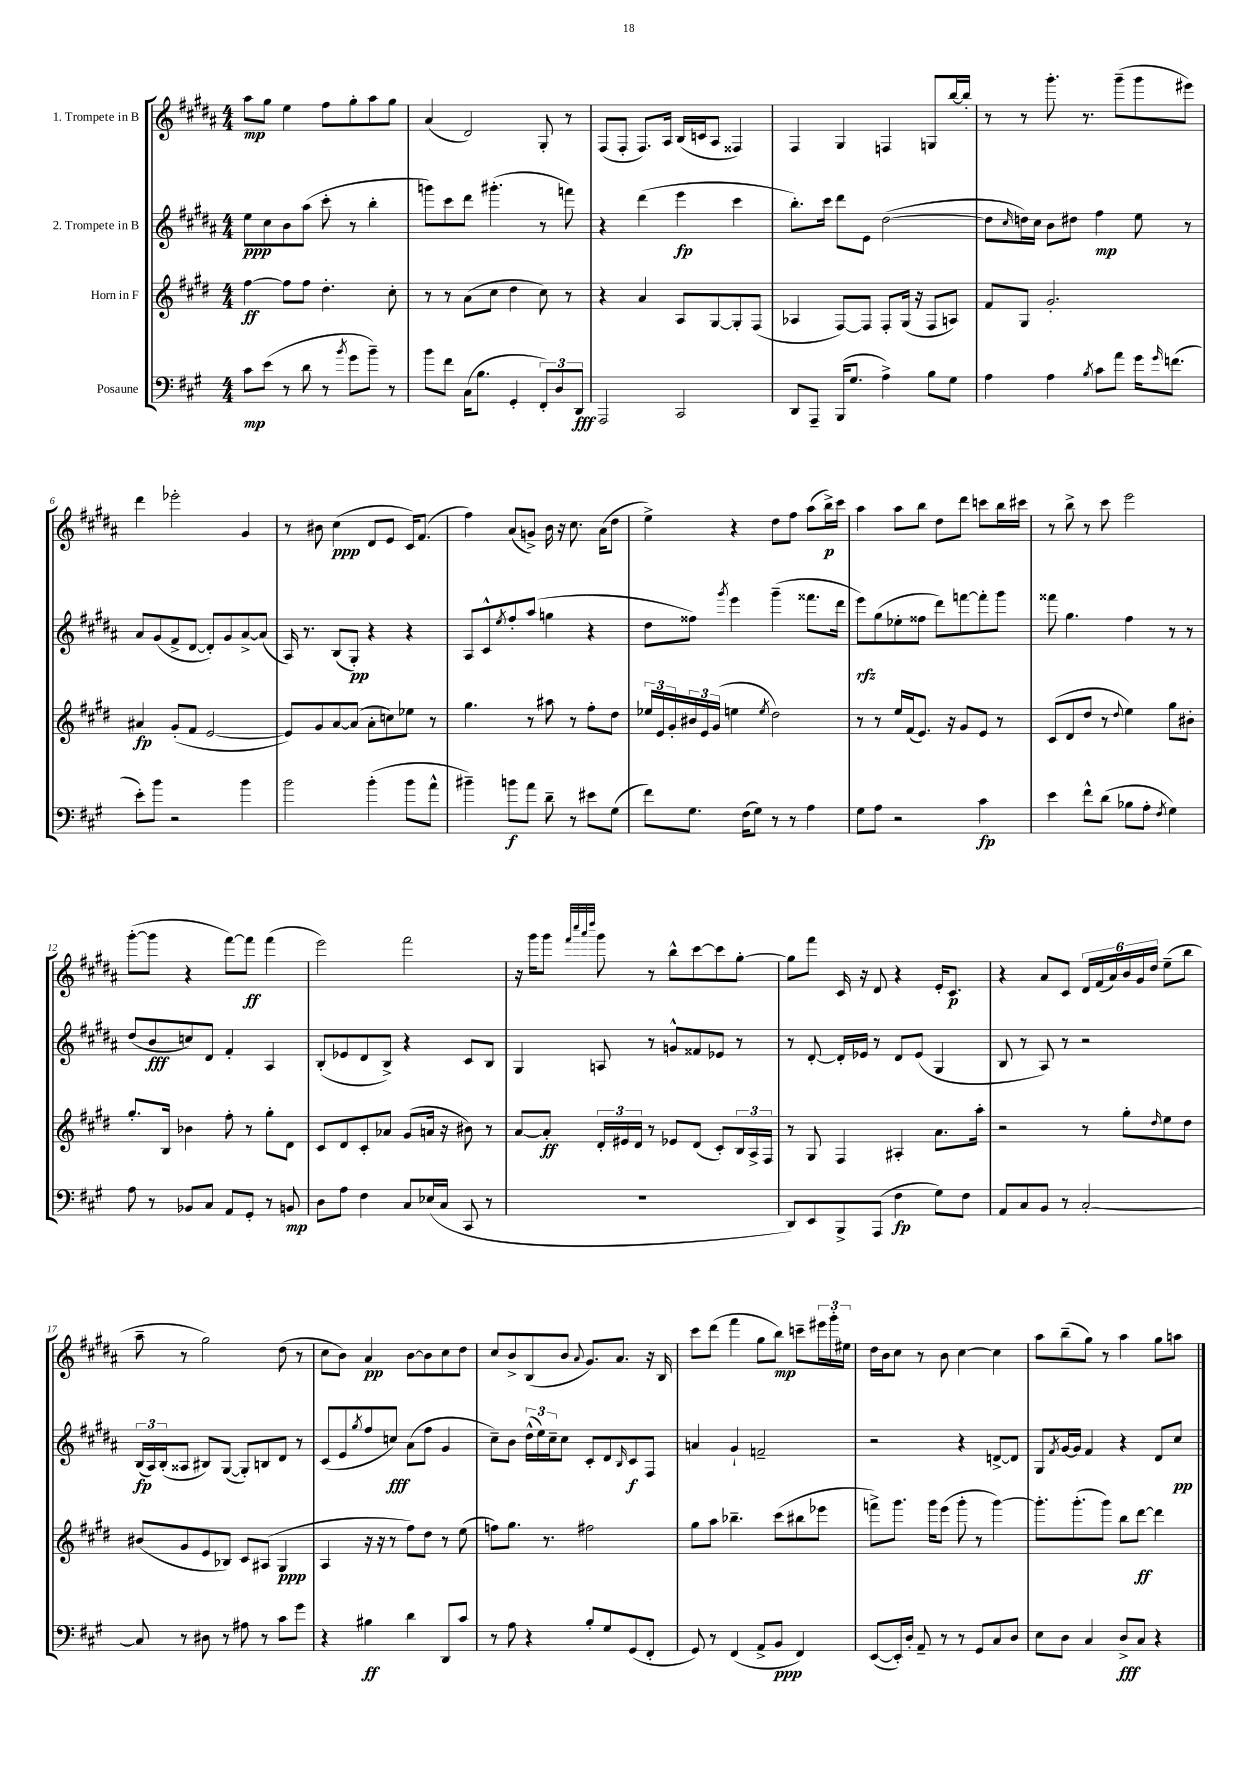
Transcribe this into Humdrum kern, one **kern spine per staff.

**kern	**dynam	**kern	**dynam	**kern	**dynam	**kern	**dynam
*part4	*part4	*part3	*part3	*part2	*part2	*part1	*part1
*staff4	*staff4	*staff3	*staff3	*staff2	*staff2	*staff1	*staff1
*I"Posaune	*	*I"Horn in F	*	*I"2. Trompete in B	*	*I"1. Trompete in B	*
*clefF4	*	*clefG2	*	*clefG2	*	*clefG2	*
*k[f#c#g#]	*	*k[f#c#g#d#]	*	*k[f#c#g#d#a#]	*	*k[f#c#g#d#a#]	*
*M4/4	*	*M4/4	*	*M4/4	*	*M4/4	*
=1	=1	=1	=1	=1	=1	=1	=1
8c#\L	mp	[4ff#\	ff	8ee\L	ppp	8aa#\L	mp
(8e\J	.	.	.	8cc#\	.	8gg#\J	.
8r	.	8ff#\L]	.	8b\	.	4ee\	.
8d\	.	8ff#\J	.	(8aa#\J	.	.	.
8r	.	4.dd#'\	.	8ccc#'\	.	8ff#\L	.
8qb/	.	.	.	.	.	.	.
8g#\L	.	.	.	8r	.	8gg#'\	.
8b~\J)	.	.	.	4bb'\	.	8aa#\	.
8r	.	8cc#'\	.	.	.	8gg#\J	.
=2	=2	=2	=2	=2	=2	=2	=2
8b\L	.	8r	.	8gggn\L)	.	(4a#/	.
8f#\J	.	8r	.	8ccc#\	.	.	.
(16C#\KL	.	(8a\L	.	8ddd#\J	.	2d#/)	.
8.B\J	.	.	.	.	.	.	.
.	.	8cc#\J	.	(4.ggg#X'\	.	.	.
4GG#'/	.	4dd#\	.	.	.	.	.
12FF#'/L)	.	8cc#\)	.	8r	.	8G#'/	.
12D/	.	.	.	.	.	.	.
.	.	8r	.	8fffn\)	.	8r	.
12DD/J	fff	.	.	.	.	.	.
=3	=3	=3	=3	=3	=3	=3	=3
2AAA/	.	4r	.	4r	.	(8F#/L	.
.	.	.	.	.	.	8F#'/J	.
.	.	4a/	.	(4ddd#\	.	8.F#/L)	.
.	.	.	.	.	.	16A#/Jk	.
2CC#/	.	8A/L	.	4eee\	fp	(16B/LL	.
.	.	.	.	.	.	16cn/J	.
.	.	[8G#/	.	.	.	8A#/J	.
.	.	8G#'/]	.	4ccc#\	.	4F##X/)	.
.	.	(8F#/J	.	.	.	.	.
=4	=4	=4	=4	=4	=4	=4	=4
8DD/L	.	4A-X/	.	8.bb'\L)	.	4F#/	.
8AAA~/J	.	.	.	.	.	.	.
.	.	.	.	16ccc#\Jk	.	.	.
(16BBB/KL	.	[8F#/L)	.	8ddd#\L	.	4G#/	.
8.G#/J	.	.	.	.	.	.	.
.	.	8F#/J]	.	8e\J	.	.	.
4A^\)	.	8F#'/L	.	([2dd#\	.	4Fn/	.
.	.	(16G#/Jk	.	.	.	.	.
.	.	16r	.	.	.	.	.
8B\L	.	8F#/L	.	.	.	8Gn/L	.
8G#\J	.	8An/J)	.	.	.	[16bb/L	.
.	.	.	.	.	.	16bb'/JJ]	.
=5	=5	=5	=5	=5	=5	=5	=5
4A\	.	8f#/L	.	8dd#\L]	.	8r	.
.	.	.	.	16qqcc#/	.	.	.
.	.	8G#/J	.	16ddn\L)	.	8r	.
.	.	.	.	16cc#\JJ	.	.	.
4A\	.	2.g#'/	.	8b\L	.	8.ggg#'\	.
.	.	.	.	8dd#X\J	.	.	.
.	.	.	.	.	.	8.r	.
8qB/	.	.	.	.	.	.	.
8c#\L	.	.	.	4ff#\	mp	.	.
8a\J	.	.	.	.	.	(8ggg#~\L	.
16g#\KL	.	.	.	8ee\	.	8ggg#\	.
16qqg#/	.	.	.	.	.	.	.
(8.fn\J	.	.	.	.	.	.	.
.	.	.	.	8r	.	8eee#X\J)	.
!!LO:LB:g=z
=6	=6	=6	=6	=6	=6	=6	=6
8e'\L)	.	4a#X/	fp	8a#/L	.	4ddd#\	.
8b\J	.	.	.	(8g#/	.	.	.
2r	.	(8g#'/L	.	8f#^/	.	2eee-X'\	.
.	.	8f#/J	.	[8d#/J	.	.	.
.	.	[2e/	.	8d#'/L])	.	.	.
.	.	.	.	8g#/	.	.	.
4b\	.	.	.	[8a#^/	.	4g#/	.
.	.	.	.	(8a#/J]	.	.	.
=7	=7	=7	=7	=7	=7	=7	=7
2b\	.	8e/L])	.	16A#/)	.	8r	.
.	.	.	.	8.r	.	.	.
.	.	8g#/	.	.	.	8b#X\	.
.	.	[8a/	.	(8B/L	.	(4cc#\	ppp
.	.	(8a/J]	.	8G#'/J)	pp	.	.
(4b'\	.	8a'\L	.	4r	.	8d#/L	.
.	.	8ccn\)	.	.	.	8e/J	.
8b\L	.	8ee-X\J	.	4r	.	16c#/KL)	.
.	.	.	.	.	.	(8.f#/J	.
8a^^\J	.	8r	.	.	.	.	.
=8	=8	=8	=8	=8	=8	=8	=8
4b#X~\)	.	4.gg#\	.	8A#/L	.	4ff#\)	.
.	.	.	.	8c#^^/	.	.	.
.	.	.	.	8qee/	.	.	.
8bn\L	f	.	.	8ff#'/	.	(8a#/L	.
8a\J	.	8r	.	(8aa#/J	.	8gn^/J)	.
8d~\	.	8aa#X\	.	4ggn\	.	16b\	.
.	.	.	.	.	.	16r	.
8r	.	8r	.	.	.	8.cc#\	.
8e#X\L	.	8ff#'\L	.	4r	.	.	.
.	.	.	.	.	.	(16a#\KL	.
(8G#\J	.	8dd#\J	.	.	.	8dd#\J	.
=9	=9	=9	=9	=9	=9	=9	=9
8f#\L)	.	24ee-X/LL	.	8dd#\L	.	4ee^\)	.
.	.	24e/	.	.	.	.	.
.	.	24g#'/	.	.	.	.	.
8.G#\J	.	24b#X/	.	8ff##X\J)	.	.	.
.	.	24e/	.	.	.	.	.
.	.	(24g#/JJ	.	.	.	.	.
.	.	.	.	8qggg#/	.	.	.
.	.	4een\	.	4eee\	.	4r	.
(16F#\KL	.	.	.	.	.	.	.
8G#\J)	.	.	.	.	.	.	.
.	.	8qee/	.	.	.	.	.
8r	.	2dd#\)	.	(4ggg#~\	.	8dd#\L	.
8r	.	.	.	.	.	8ff#\J	.
4A\	.	.	.	8.fff##X\L	.	(8aa#\L	.
.	.	.	.	.	.	16bb^\L)	p
.	.	.	.	16ddd#\Jk	.	16ccc#\JJ	.
=10	=10	=10	=10	=10	=10	=10	=10
8G#\L	.	8r	.	8eee\L)	rfz	4aa#\	.
8A\J	.	8r	.	(8gg#\	.	.	.
2r	.	16ee/LL	.	8ee-X'\	.	8aa#\L	.
.	.	(16f#/J	.	.	.	.	.
.	.	8.e/J)	.	8ff##X\J	.	8bb\J	.
.	.	.	.	8ddd#\L)	.	8dd#\L	.
.	.	16r	.	.	.	.	.
.	.	8g#/L	.	[8fffn\	.	8ddd#\J	.
4c#\	fp	8e/J	.	8fff'\]	.	8cccn\L	.
.	.	8r	.	8ggg#\J	.	16bb\L	.
.	.	.	.	.	.	16ccc#X\JJ	.
=11	=11	=11	=11	=11	=11	=11	=11
4e\	.	(8c#/L	.	8fff##X\	.	8r	.
.	.	8d#/	.	4.gg#\	.	8bb^\	.
8f#^^\L	.	8dd#/J	.	.	.	8r	.
(8d\J	.	8r	.	.	.	8ccc#\	.
.	.	8qqdd#/	.	.	.	.	.
8B-X\L	.	4ee\)	.	4ff#\	.	2eee\	.
8A'\J	.	.	.	.	.	.	.
8qF#/	.	.	.	.	.	.	.
4G#\)	.	8gg#\L	.	8r	.	.	.
.	.	8b#X'\J	.	8r	.	.	.
!!LO:LB:g=z
=12	=12	=12	=12	=12	=12	=12	=12
8A\	.	8.gg#'/L	.	(8dd#/L	.	([8ggg#'\L	.
8r	.	.	.	8b/	fff	8ggg#\J]	.
.	.	16B/Jk	.	.	.	.	.
8BB-X/L	.	4b-X\	.	8ccn/)	.	4r	.
8C#/J	.	.	.	8d#/J	.	.	.
8AA/L	.	8ff#'\	.	4f#'/	.	[8fff#\L)	.
8GG#'/J	.	8r	.	.	.	8fff#\J]	ff
8r	.	8gg#'\L	.	4A#/	.	(4fff#\	.
8BBn/	mp	8d#\J	.	.	.	.	.
=13	=13	=13	=13	=13	=13	=13	=13
8D\L	.	8c#/L	.	(8B'/L	.	2eee\)	.
8A\J	.	8d#/	.	8e-X/	.	.	.
4F#\	.	8c#'/	.	8d#/	.	.	.
.	.	8a-X/J	.	8B^/J)	.	.	.
8C#/L	.	(8g#/L	.	4r	.	2fff#\	.
(16E-X/L	.	16an/Jk	.	.	.	.	.
16C#/JJ	.	16r	.	.	.	.	.
8CC#/	.	8b#X\)	.	8c#/L	.	.	.
8r	.	8r	.	8B/J	.	.	.
=14	=14	=14	=14	=14	=14	=14	=14
1r	.	[8a/L	.	4G#/	.	16r	.
.	.	.	.	.	.	16ggg#\KL	.
.	.	8a'/J]	ff	.	.	8ggg#\J	.
.	.	.	.	.	.	32qqfff#/LLL	.
.	.	.	.	.	.	32qqcccc#/	.
.	.	.	.	.	.	32qqaaa#/	.
.	.	.	.	.	.	32qqdddd#/JJJ	.
.	.	24d#'/LL	.	8An/	.	8ggg#\	.
.	.	24e#X/	.	.	.	.	.
.	.	24d#/JJ	.	.	.	.	.
.	.	8r	.	8r	.	8r	.
.	.	8e-X/L	.	8gn^^/L	.	8bb^^\L	.
.	.	(8d#/J	.	8f##X/	.	[8ccc#\	.
.	.	8c#'/L)	.	8e-X/J	.	8ccc#\]	.
.	.	24B/L	.	8r	.	[8gg#'\J	.
.	.	24A^/	.	.	.	.	.
.	.	24F#/JJ	.	.	.	.	.
=15	=15	=15	=15	=15	=15	=15	=15
8DD/L)	.	8r	.	8r	.	8gg#\L]	.
8EE/	.	8G#/	.	[8d#'/	.	8fff#\J	.
8BBB^/	.	4F#/	.	16d#'/LL]	.	16c#/	.
.	.	.	.	16e-X/JJ	.	16r	.
(8AAA/J	.	.	.	8r	.	8d#/	.
4F#\	fp	4A#X'/	.	8d#/L	.	4r	.
.	.	.	.	(8e-/J	.	.	.
8G#\L)	.	8.a\L	.	4G#/	.	16e'/KL	.
.	.	.	.	.	.	8.c#/J	p
8F#\J	.	.	.	.	.	.	.
.	.	16aa'\Jk	.	.	.	.	.
=16	=16	=16	=16	=16	=16	=16	=16
8AA/L	.	2r	.	8B/	.	4r	.
8C#/	.	.	.	8r	.	.	.
8BB/J	.	.	.	8A#/)	.	8a#/L	.
8r	.	.	.	8r	.	8c#/J	.
[2C#'/	.	8r	.	2r	.	24d#/LL	.
.	.	.	.	.	.	(24f#/	.
.	.	.	.	.	.	24a#/)	.
.	.	8gg#'\L	.	.	.	24b/	.
.	.	.	.	.	.	24g#/	.
.	.	.	.	.	.	24dd#/JJ	.
.	.	16qqdd#/	.	.	.	.	.
.	.	8ee\	.	.	.	(8ee~\L	.
.	.	8dd#\J	.	.	.	8bb\J	.
!!LO:LB:g=z
=17	=17	=17	=17	=17	=17	=17	=17
8C#/]	.	(8b#X/L	.	(24B/LL	fp	8aa#~\	.
.	.	.	.	24A#/)	.	.	.
.	.	.	.	(24B'/J	.	.	.
8r	.	8g#/	.	8A##X/J	.	8r	.
8D#X\	.	8e/	.	8B#X/L)	.	2gg#\)	.
8r	.	8B-X/J)	.	([8G#/J	.	.	.
8A#X\	.	8c#/L	.	8G#'/L])	.	.	.
8r	.	(8A#X/J	.	8Bn/	.	.	.
8c#\L	.	4G#/	ppp	8d#/J	.	(8dd#\	.
8g#\J	.	.	.	8r	.	8r	.
=18	=18	=18	=18	=18	=18	=18	=18
4r	.	4A/	.	(8c#/L	.	8cc#\L	.
.	.	.	.	8e/	.	8b\J)	.
.	.	.	.	8qgg#/	.	.	.
4B#X\	ff	16r	.	8ff#/	.	4a#/	pp
.	.	16r	.	.	.	.	.
.	.	8r	.	8ccn/J)	fff	.	.
4d\	.	8ff#\L)	.	(8a#\L	.	[8b\L	.
.	.	8dd#\J	.	8ff#\J	.	8b\]	.
8DD/L	.	8r	.	4g#/	.	8cc#\	.
8c#/J	.	(8ee\	.	.	.	8dd#\J	.
=19	=19	=19	=19	=19	=19	=19	=19
8r	.	8ffn\L)	.	8cc#~\L)	.	8cc#/L	.
8A\	.	8.gg#\J	.	8b\J	.	8b^/	.
4r	.	.	.	(24dd#^^\LL	.	(8B/	.
.	.	.	.	24ee\)	.	.	.
.	.	8.r	.	.	.	.	.
.	.	.	.	24cc#~\J	.	.	.
.	.	.	.	8cc#\J	.	8b/J	.
.	.	.	.	.	.	8qqa#/	.
8B'/L	.	2ff#X\	.	8c#'/L	.	8.g#/L)	.
8G#/	.	.	.	8d#/	.	.	.
.	.	.	.	.	.	8.a#/J	.
.	.	.	.	16qqB/	.	.	.
(8GG#/	.	.	.	8c#/	f	.	.
8FF#'/J	.	.	.	8F#/J	.	16r	.
.	.	.	.	.	.	16B/	.
=20	=20	=20	=20	=20	=20	=20	=20
8GG#/)	.	8gg#\L	.	4an/	.	8ccc#\L	.
8r	.	8aa\J	.	.	.	(8ddd#\J	.
(4FF#/	.	4.bb-X~\	.	4g#`/	.	4fff#\	.
8AA^/L	.	.	.	2fn~/	.	8gg#\L	.
8BB/J	ppp	(8ccc#\L	.	.	.	8bb\J)	mp
4FF#/)	.	8bb#X\	.	.	.	8cccn~\L	.
.	.	8eee-X\J	.	.	.	24eee#X\L	.
.	.	.	.	.	.	24ggg#'\	.
.	.	.	.	.	.	24ee#X\JJ	.
=21	=21	=21	=21	=21	=21	=21	=21
([8EE/L	.	8fffn^\L)	.	2r	.	16dd#\LL	.
.	.	.	.	.	.	16b\J	.
16EE'/L])	.	8.ggg#\J	.	.	.	8cc#\J	.
16D'/JJ	.	.	.	.	.	.	.
8AA~/	.	.	.	.	.	8r	.
.	.	16ggg#\KL	.	.	.	.	.
8r	.	(8eee\J	.	.	.	8b\	.
8r	.	8ggg#'\	.	4r	.	[4cc#\	.
8GG#/L	.	8r	.	.	.	.	.
8C#/	.	[4ggg#\)	.	[8dn^/L	.	4cc#\]	.
8D/J	.	.	.	8d/J]	.	.	.
=22	=22	=22	=22	=22	=22	=22	=22
8E\L	.	8.ggg#'\L]	.	8G#/L	.	8aa#\L	.
.	.	.	.	8qf#/	.	.	.
8D\J	.	.	.	[16g#/L	.	(8bb~\	.
.	.	(8.ggg#'\	.	16g#/JJ]	.	.	.
4C#/	.	.	.	4f#/	.	8gg#\J)	.
.	.	8ggg#\J)	.	.	.	8r	.
8D^/L	fff	8bb\L	.	4r	.	4aa#\	.
8C#/J	.	[8ddd#\J	ff	.	.	.	.
4r	.	4ddd#\]	.	8d#/L	.	8gg#\L	.
.	.	.	.	8cc#/J	pp	8aan\J	.
==	==	==	==	==	==	==	==
*-	*-	*-	*-	*-	*-	*-	*-
